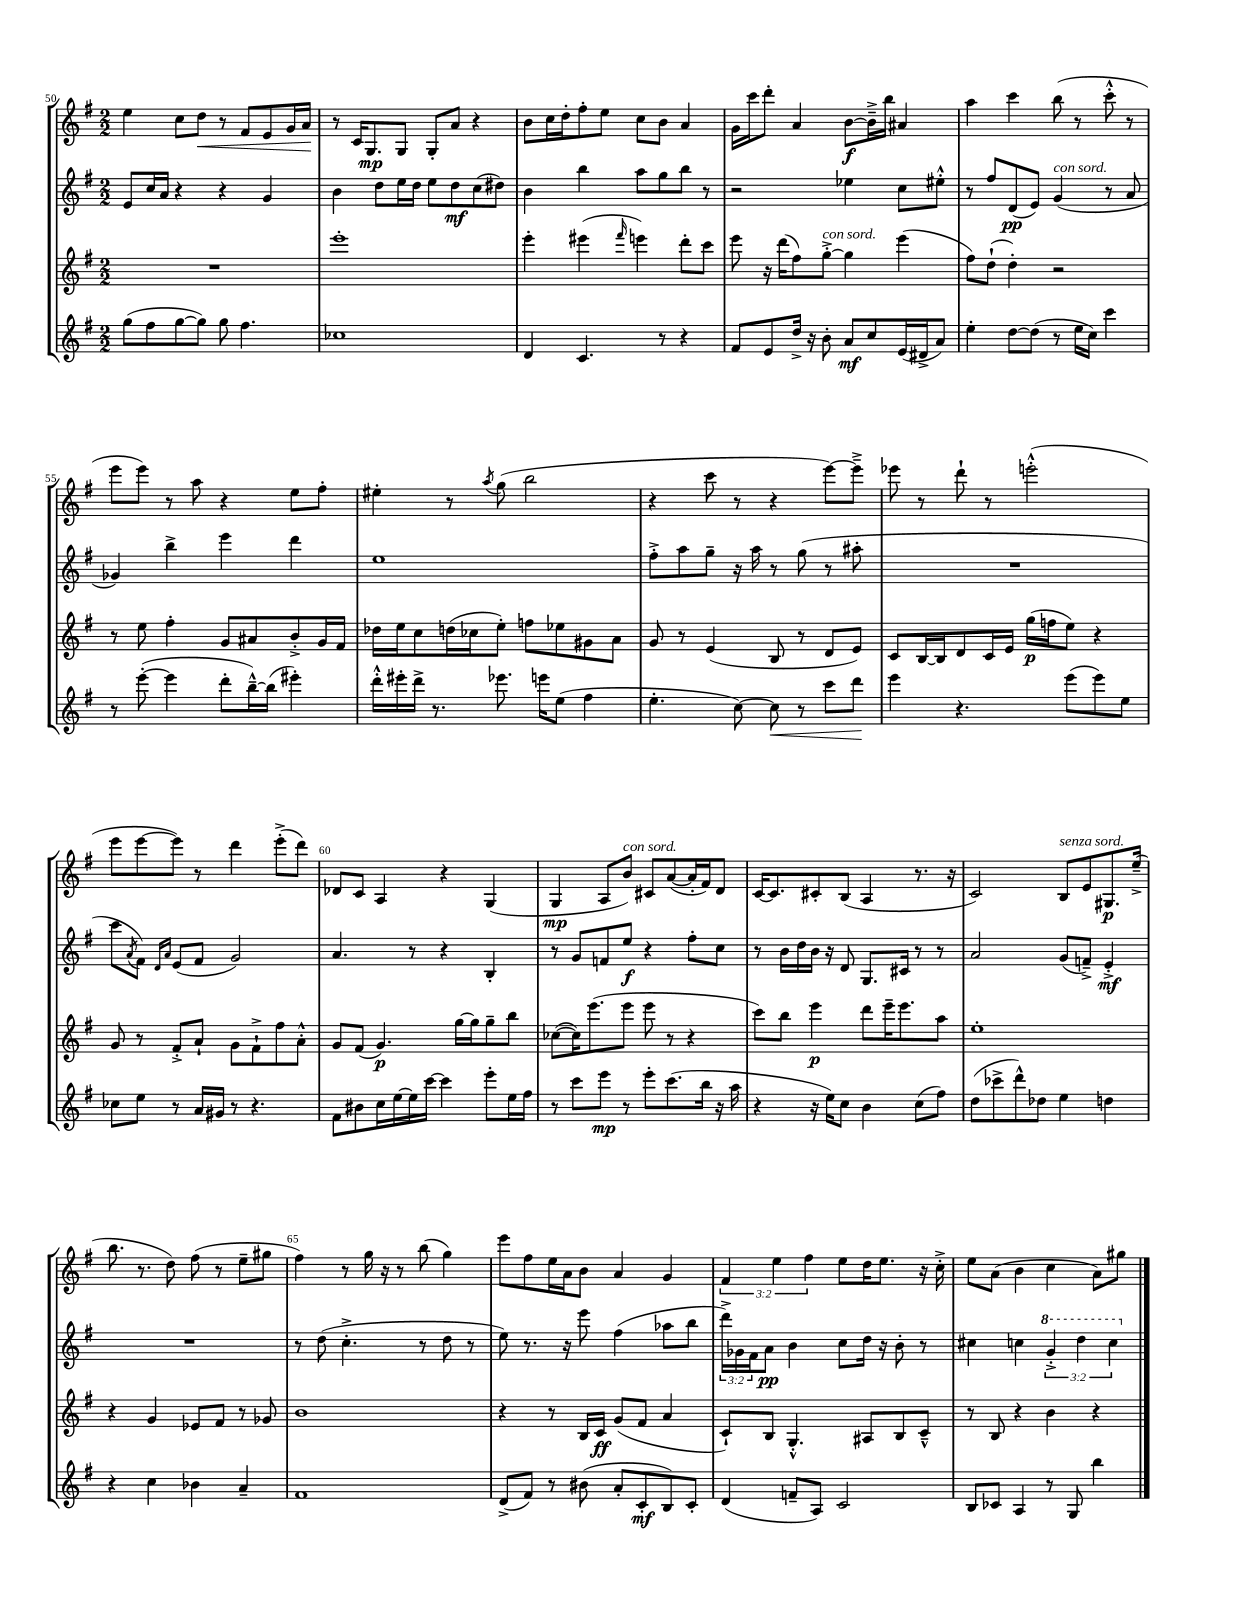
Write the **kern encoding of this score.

**kern	**kern	**kern	**kern
*staff4	*staff3	*staff2	*staff1
*clefG2	*clefG2	*clefG2	*clefG2
*k[f#]	*k[f#]	*k[f#]	*k[f#]
*M2/2	*M2/2	*M2/2	*M2/2
(8gg	1r	8e	4ee
8ff#	.	16cc	.
.	.	16a	.
[8gg	.	4r	8cc
8gg])	.	.	8dd
8gg	.	4r	8r
4.ff#	.	.	8f#
.	.	4g	8e
.	.	.	16g
.	.	.	16a
=	=	=	=
1cc-	1eee'	4b	8r
.	.	.	16c
.	.	.	8.G
.	.	8dd	.
.	.	16ee	8G
.	.	16dd	.
.	.	8ee	8G'
.	.	8dd	8a
.	.	(8cc	4r
.	.	8dd#)	.
=	=	=	=
4d	4eee'	4b	8b
.	.	.	16cc
.	.	.	16dd'
4.c	(4eee#	4bb	8ff#'
.	.	.	8ee
.	16qqfff#	.	.
.	4eee)	8aa	8cc
8r	.	8gg	8b
4r	8ddd'	8bb	4a
.	8ccc	8r	.
=	=	=	=
8f#	8eee	2r	16g
.	.	.	16ccc
8e	16r	.	8ddd'
.	(16ddd	.	.
16dd^	8ff#)	.	4a
16r	.	.	.
8b'	[8gg'^	.	.
8a	4gg]	4ee-	[8b
8cc	.	.	16b~^]
.	.	.	16bb
(16e	(4eee	8cc	4a#
16d#^	.	.	.
8a)	.	8ee#'^^	.
=	=	=	=
4ee'	8ff#)	8r	4aa
.	(8dd`	8ff#	.
[8dd	4dd')	(8d	4ccc
(8dd]	.	8e)	.
8r	2r	(4g	(8bb
16ee	.	.	8r
16cc)	.	.	.
4ccc	.	8r	8ccc'^^
.	.	8a	8r
=	=	=	=
8r	8r	4g-)	8eee
([8eee'	8ee	.	8eee)
4eee]	4ff#'	4bb^	8r
.	.	.	8aa
8ddd'	8g	4eee	4r
[16bb~^^)	8a#	.	.
(16bb]	.	.	.
4eee#')	8b'^	4ddd	8ee
.	16g	.	8ff#'
.	16f#	.	.
=	=	=	=
16ddd'^^	16dd-	1ee	4ee#'
16eee#'	16ee	.	.
16ddd^	8cc	.	.
8.r	.	.	.
.	(16dd	.	8r
.	16cc-	.	.
.	.	.	8qaa
8.eee-	8ee')	.	(8gg
.	8ff	.	2bb
16eee	.	.	.
(8ee	8ee-	.	.
4ff#	8g#	.	.
.	8a	.	.
=	=	=	=
4.ee'	8g	8ff#'^	4r
.	8r	8aa	.
.	(4e	8gg~	8ccc
[8cc)	.	16r	8r
.	.	16aa	.
8cc]	8B	8r	4r
8r	8r	(8gg	.
8ccc	8d	8r	[8eee)
8ddd	8e)	8aa#'	8eee~^]
=	=	=	=
4eee	8c	1r	8eee-
.	[16B	.	8r
.	16B]	.	.
4.r	8d	.	8ddd`
.	16c	.	8r
.	16e	.	.
.	(16gg	.	(2eee'^^
.	16ff	.	.
(8eee	8ee)	.	.
8eee)	4r	.	.
8ee	.	.	.
=	=	=	=
8cc-	8g	8ccc	8eee
.	.	8qa	.
8ee	8r	8f#)	[8eee
.	.	16qqd	.
.	.	16qqa	.
8r	8f#'^	(8e	8eee])
16a	8a`	8f#	8r
16g#	.	.	.
8r	8g	2g)	4ddd
4.r	8f#`^	.	.
.	8ff#	.	(8eee'^
.	8a'^^	.	8ddd)
=	=	=	=
8f#	8g	4.a	8d-
8b#	(8f#	.	8c
16cc	4.g)	.	4A
[16ee	.	.	.
16ee]	.	8r	.
[16ccc	.	.	.
4ccc]	.	4r	4r
.	[16gg	.	.
.	16gg]	.	.
8eee'	8gg~	4B'	(4G
16ee	8bb	.	.
16ff#	.	.	.
=	=	=	=
8r	([8cc-	8r	4G
8ccc	16cc-])	8g	.
.	(8.eee	.	.
8eee	.	8f	8A
8r	8eee	8ee	8b)
8eee'	8eee	4r	8c#
(8.ccc	8r	.	([8a
.	4r	8ff#'	16a']
16bb	.	.	16f#)
16r	.	8cc	8d
16aa	.	.	.
=	=	=	=
4r	8ccc)	8r	[16c
.	.	.	8.c]
.	8bb	16b	.
.	.	16dd	.
16r	4eee	16b	8c#'
16ee)	.	16r	.
8cc	.	8d	(8B
4b	8ddd	8.G	4A
.	16eee~	.	.
.	8.eee	16c#	.
(8cc	.	8r	8.r
8ff#)	8aa	8r	.
.	.	.	16r
=	=	=	=
(8dd	1ee'	2a	2c)
8ccc-^	.	.	.
8ddd^^)	.	.	.
8dd-	.	.	.
4ee	.	(8g	8B
.	.	8f~^)	8e
4dd	.	4e'^	8.G#
.	.	.	(16ee~^
=	=	=	=
4r	4r	1r	8.bb
.	.	.	8.r
4cc	4g	.	.
.	.	.	8dd)
4b-	8e-	.	(8ff#
.	8f#	.	8r
4a~	8r	.	8ee~
.	8g-	.	8gg#
=	=	=	=
1f#	1b	8r	4ff#)
.	.	(8dd	.
.	.	4.cc'^	8r
.	.	.	16gg
.	.	.	16r
.	.	.	8r
.	.	8r	(8bb
.	.	8dd	4gg)
.	.	8r	.
=	=	=	=
(8d^	4r	8ee)	8eee
8f#)	.	8.r	8ff#
8r	8r	.	16ee
.	.	16r	16a
(8b#	16B	8eee	8b
.	16c	.	.
8a'	(8g	(4ff#	4a
8c'	8f#	.	.
8B)	4a	8aa-	4g
8c'	.	8bb	.
=	=	=	=
(4d	8c`)	24ddd^)	6f#
.	.	24g-	.
.	.	24f#	.
.	8B	8a	.
.	.	.	6ee
8f~	4.G'^^	4b	.
.	.	.	6ff#
8A)	.	.	.
2c	.	8cc	8ee
.	8A#	16dd	16dd
.	.	16r	8.ee
.	8B	8b'	.
.	8c~^^	8r	16r
.	.	.	16cc'^
=	=	=	=
8B	8r	4cc#	8ee
8c-	8B	.	(8a
4A	4r	4cc	4b
8r	4b	6gg'^	4cc
8G	.	.	.
.	.	6ddd	.
4bb	4r	.	8a)
.	.	6ccc	.
.	.	.	8gg#
==	==	==	==
*-	*-	*-	*-
